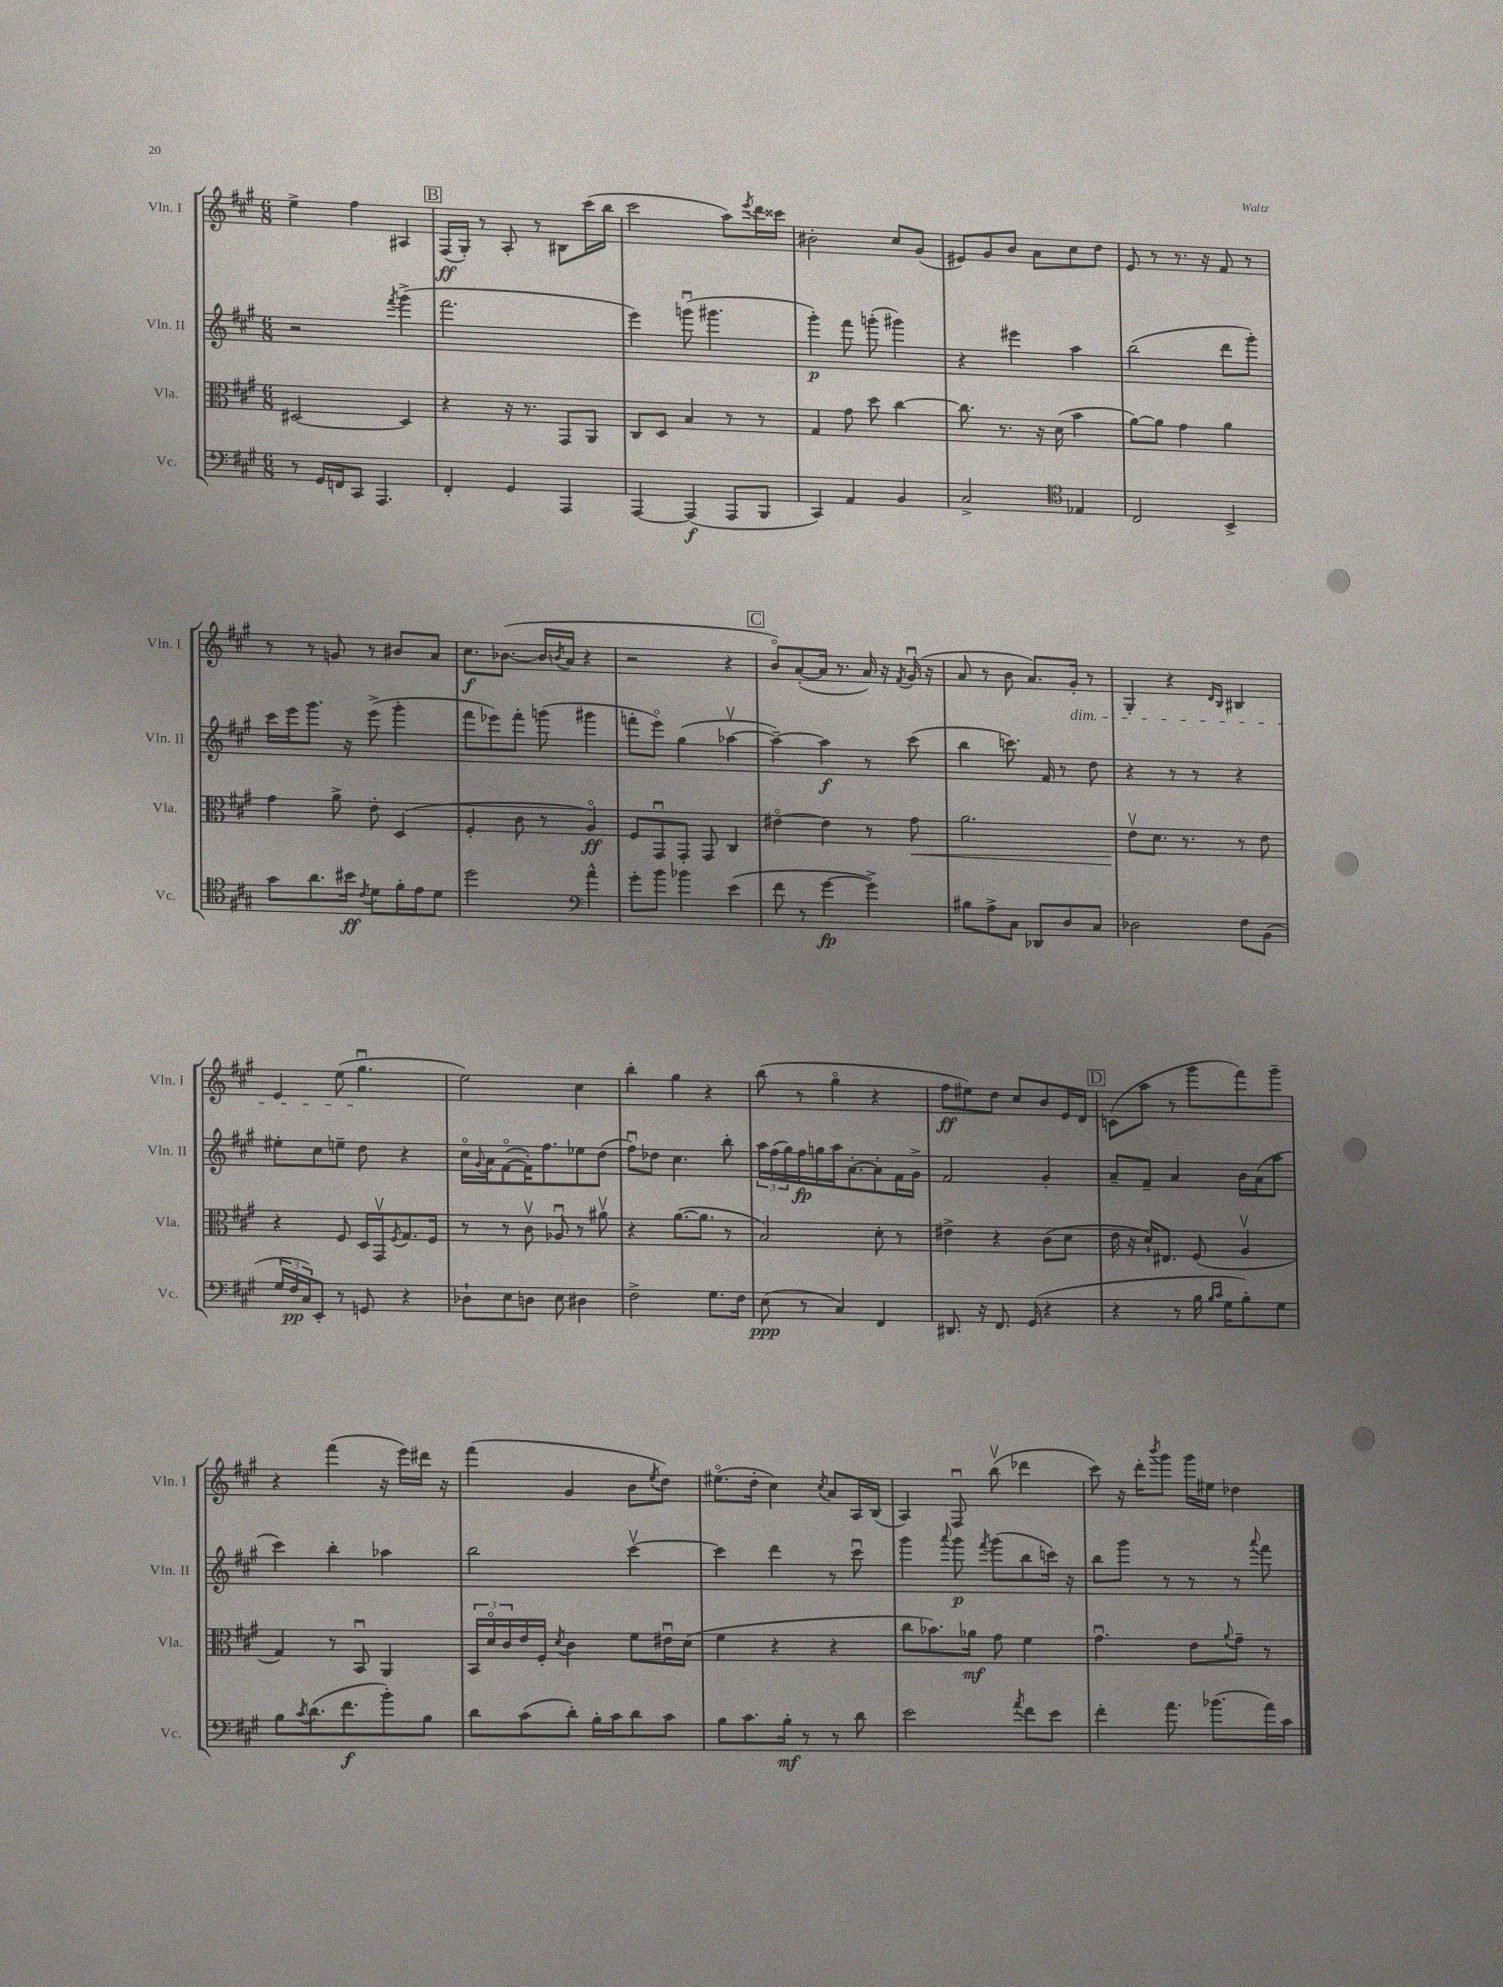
<<
\new StaffGroup <<
\new Staff = "s0" \with { instrumentName = "Vln. I" shortInstrumentName = "Vln. I" } {
    \clef treble \key a \major \numericTimeSignature \time 6/8
    e''4-> fis''4 ais4 |
    \mark \markup { \box "B" } fis16\ff( gis16-.) r8 a8-. r8 bis8 cis'''16( b''16 |
    cis'''2 a''8) \acciaccatura { e'''8 } d'''16 cisis'''16 |
    bis'2-. cis''8 gis'8( |
    eis'8) gis'8 b'8 a'8 cis''8 d''8 |
    e'8 r8 r8. r16 fis'8 r8 |
    r8 r8 g'8 r8 bis'8 a'8 |
    cis''8.\f bes'8.~( bes'16 \acciaccatura { b'8 } a'16 r4 |
    r2 r4 |
    \mark \markup { \box "C" } b'8\flageolet) a'8~-.( a'16 r8. a'16) r16 \acciaccatura { fis'8 } gis'16\downbow( r16 |
    a'8 r8 b'8 a'8.) gis'16-.\dim r8 |
    gis4-. r4 \grace { d'16 b16 } bis4 |
    e'4 e''8( gis''4.\downbow\! |
    e''2) cis''4 |
    b''4-. gis''4 r4 |
    b''8( r8 gis''4\flageolet r4 |
    fis''8\ff eis''8) d''8 cis''8 b'8 e'16 d'16 |
    \mark \markup { \box "D" } c'8( a''8 r8 gis'''8 fis'''8) gis'''8-- |
    r4 fis'''4( r16 e'''16) dis'''16 r16 |
    fis'''4( gis'4 b'8 \acciaccatura { e''8 } d''8) |
    eis''8.\flageolet( d''16-. cis''4) \acciaccatura { cis''8 } a'8 a16 b16( |
    a4) fis8\downbow b''8\upbow( des'''4 |
    cis'''8) r16 d'''16-. \acciaccatura { b'''8 } gis'''8 gis'''16 eis''16 des''4 \bar "|." |
}
\new Staff = "s1" \with { instrumentName = "Vln. II" shortInstrumentName = "Vln. II" } {
    \clef treble \key a \major \numericTimeSignature \time 6/8
    r2 \acciaccatura { fis'''8 } gis'''4->( |
    \mark \markup { \box "B" } fis'''2. |
    e'''4) g'''8\downbow( gis'''4. |
    gis'''4-.\p) fis'''8 g'''8-.( gis'''4) |
    r4 eis'''4 a''4 |
    b''2( d'''8 gis'''8-.) |
    cis'''16 e'''16 gis'''8. r16 e'''8->( gis'''4-. |
    fis'''8 ees'''8) fis'''8-. g'''8( gis'''4 |
    f'''8-. e'''8\flageolet) gis''4( aes''4~\upbow |
    \mark \markup { \box "C" } aes''4~--) aes''4\f r8 cis'''8( |
    b''4 c'''8.) fis'16 r8 d''8 |
    r4 r8 r8 r4 |
    eis''8-. cis''8 e''8-- d''8 r4 |
    cis''16\flageolet \appoggiatura { gis'8 } a'16 fis'8~\flageolet( fis'16-.) fis''8. ees''8 d''8( |
    fis''8\downbow) des''8 cis''4. b''8-. |
    \tuplet 3/2 { a''16 fis''16( gis''16) } fis''16\fp g''16 a''16 a'8.~-. a'8-. fis'16 gis'16-> |
    fis'2 gis'4-. |
    \mark \markup { \box "D" } a'8-- fis'8-- a'4 b'16 a'16( a''8 |
    cis'''4) b''4-. aes''4 |
    b''2 cis'''4~\upbow |
    cis'''4 d'''4 r8 cis'''8\downbow |
    gis'''4 \appoggiatura { a'''8 } gis'''8\p \acciaccatura { fis'''8 } gis'''8( b''8 c'''16) r16 |
    b''8 gis'''8 r8 r8 r8 \appoggiatura { a'''8 } fis'''8 \bar "|." |
}
\new Staff = "s2" \with { instrumentName = "Vla." shortInstrumentName = "Vla." } {
    \clef alto \key a \major \numericTimeSignature \time 6/8
    dis2~ dis4 |
    \mark \markup { \box "B" } r4 r16 r8. gis,8 a,8 |
    cis8 d8 b4 r8 r8 |
    gis4 gis'8 d''8 cis''4~ |
    cis''8. r8. r16 d'16( b'4 |
    a'8~) a'8 gis'4 a'4 |
    gis'4 a'8-> e'8-. d4( |
    fis4-. cis'8 r8 a4\flageolet\ff) |
    fis8 gis,8\downbow gis,8-. gis,8 cis4 |
    \mark \markup { \box "C" } eis'4~\flageolet eis'4 r8 gis'8\< |
    a'2. |
    e'8\upbow\! d'8. r8. r8 e'8 |
    r4 fis8 d16 gis,16\upbow \acciaccatura { fis8 } gis8. fis16 |
    r8 r8 cis'8\upbow aes8\downbow r8 ais'8\upbow |
    r4 a'8.~( a'8. r8 |
    b2) d'8-. r8 |
    eis'4-> r4 cis'8( d'8 |
    \mark \markup { \box "D" } e'16 r16 d'16-!) eis8. fis8( a4\upbow |
    gis4) r8 b,8\downbow a,4 |
    \tuplet 3/2 { b,16 d'16\flageolet cis'16 } e'16 fis16-. \acciaccatura { d'8 } cis'4 fis'8 eis'16\downbow d'16( |
    fis'4 r4 r4 |
    cis''8 bes'8.) aes'16\mf gis'8 fis'4 |
    gis'4.\downbow e'8 \appoggiatura { a'8 } gis'8-- r8 \bar "|." |
}
\new Staff = "s3" \with { instrumentName = "Vc." shortInstrumentName = "Vc." } {
    \clef bass \key a \major \numericTimeSignature \time 6/8
    r8 gis,16 f,16 cis,8 a,,4. |
    \mark \markup { \box "B" } fis,4-. gis,4 a,,4 |
    a,,4~ a,,4\f( a,,8 b,,8 |
    cis,4) a,4 b,4 |
    cis2-> \clef tenor ees4 |
    cis2 b,4-> |
    gis'8 a'8. bis'16\ff \acciaccatura { cis'8 } d'8 fis'16-. e'16 d'8 |
    d''2 \clef bass a'4-^ |
    gis'8-. b'8 bes'4 e'4( |
    \mark \markup { \box "C" } fis'8 r8 gis'4~\fp gis'4->) |
    bis8 a8-> cis8 des,8 d8 cis8 |
    des2 fis8 b,8( |
    \tuplet 3/2 { gis16 fis16\pp cis16) } e,8-. r8 g,8 r4 |
    des8-! e8 d8 e8 dis4 |
    fis2-> gis8. fis16 |
    e8\ppp( r8 cis4) fis,4 |
    dis,8. r16 fis,8. gis,16( r4 |
    \mark \markup { \box "D" } r4 r8 b16 \grace { b16 cis'16 } gis16 b8-.) gis8 |
    b8 \acciaccatura { cis'8 } d'8.( fis'8.\f b'8-.) b8 |
    d'8 cis'8( d'8-.) b16-. cis'16 d'8 cis'8 |
    b8 cis'8. b16-.\mf r8 r8 d'8 |
    e'2 \acciaccatura { a'8 } fis'8 e'8 |
    fis'4-. a'8. bes'8.( a'16) cis'16 \bar "|." |
}
>>
>>
\layout { \context { \Score \remove "Bar_number_engraver" } }
